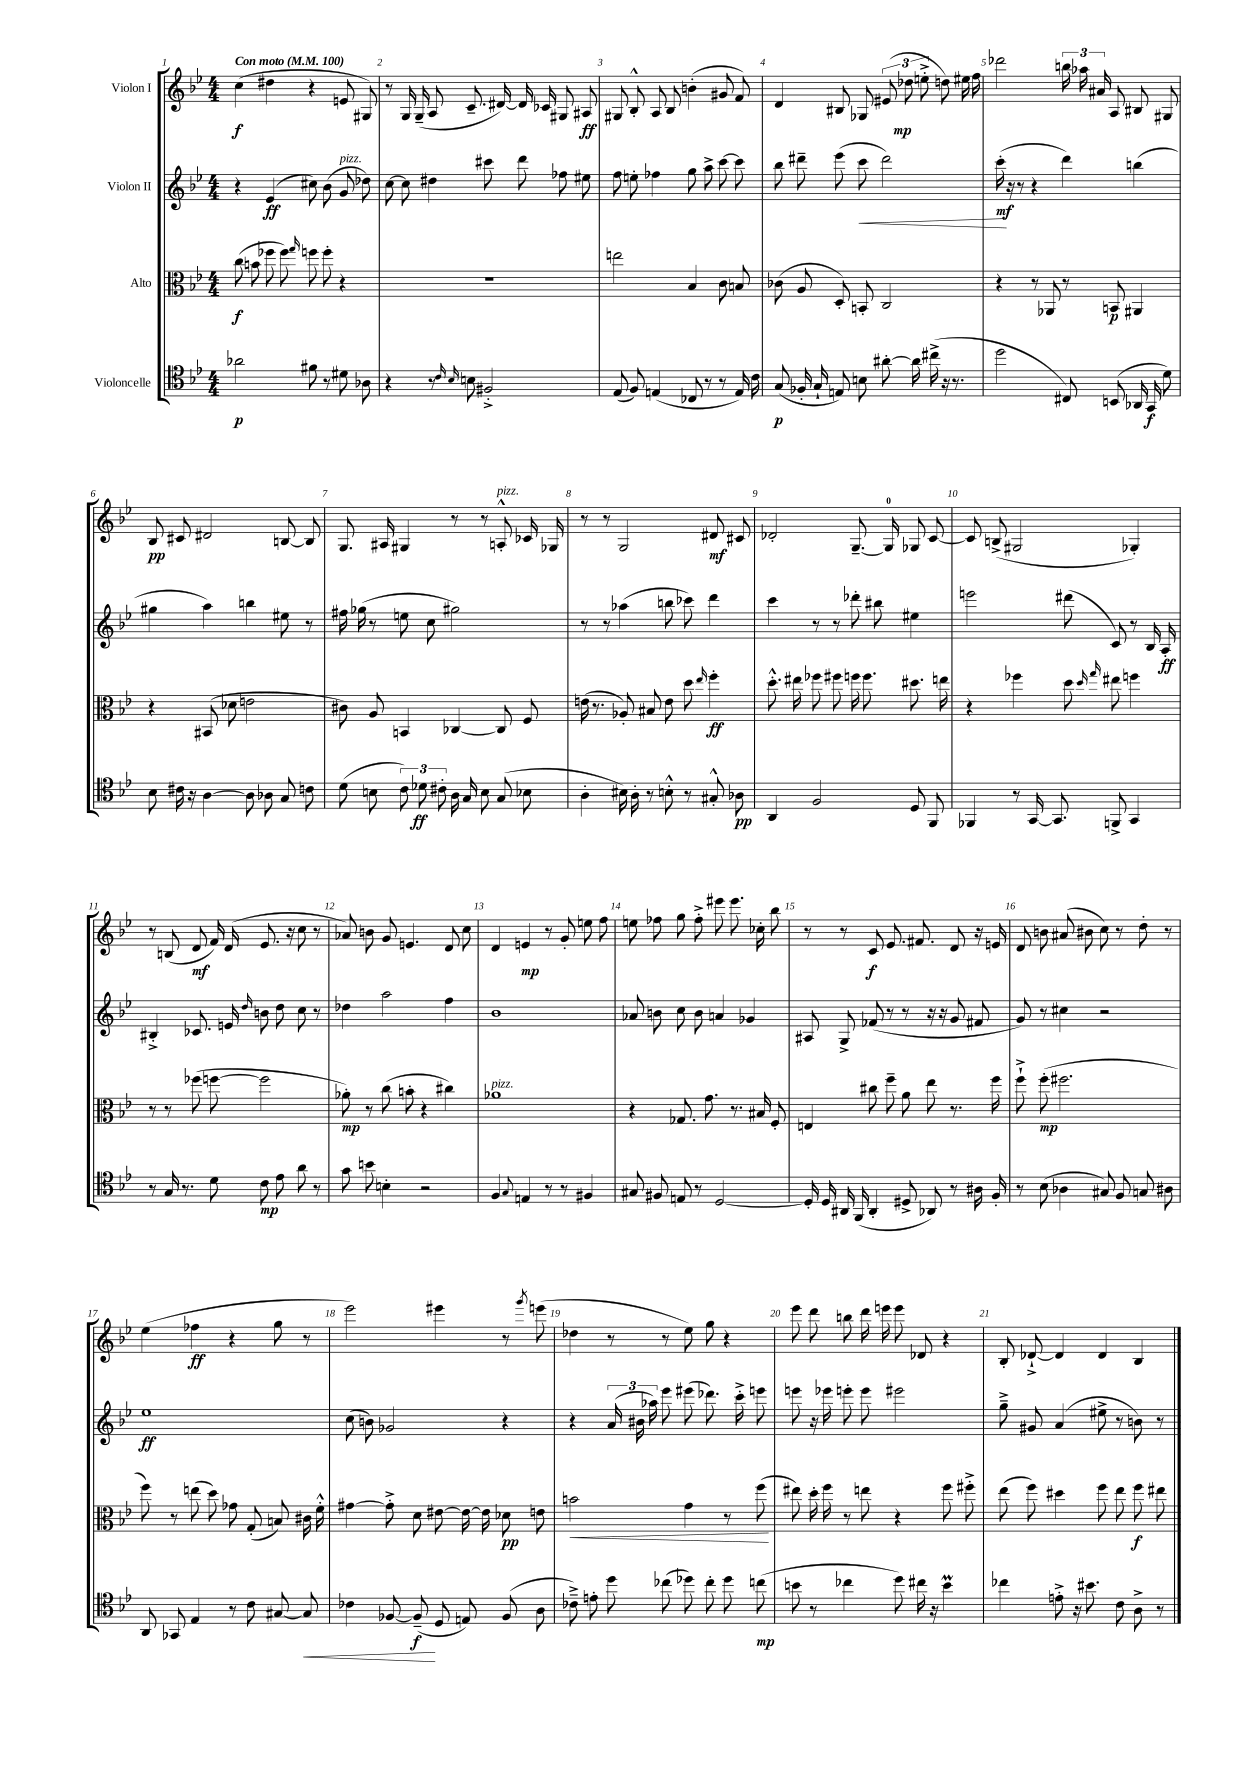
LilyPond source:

<<
\new StaffGroup <<
\new Staff = "s0" \with { instrumentName = "Violon I" } {
    \clef treble \key bes \major \numericTimeSignature \time 4/4 \tempo "Con moto" 4 = 100
    \autoBeamOff c''4\f( dis''4 r4 e'8 gis8) |
    r8 g16 g16--( a8 c'8.-- dis'16~) dis'16 ces'16 gis8 ais8\ff |
    gis8 bes8-.-^ a8 bes8 b'4-.( gis'8 f'8) |
    d'4 bis8 ges8 \tuplet 3/2 { eis'8( des''8\mp e''8-.-> } d''8) eis''16 f''16 |
    des'''2 \tuplet 3/2 { b''16 aes''16 ais'16 } a8 bis8 gis8 |
    bes8\pp cis'8 dis'2 b8~ b8 |
    g8. ais16 gis4 r8 r8 a8-.-^^\markup { \italic "pizz." } ces'16 ges16 |
    r8 r8 g2 dis'8\mf cis'8 |
    des'2-. g8.~-- g16-0 ges8 c'8~ |
    c'8 b8->( gis2 ges4-.) |
    r8 b8( d'8\mf f'16) d'16( ees'8. r16 c''8 r8 |
    aes'8) b'8 g'8 e'4. d'8 c''8 |
    d'4 e'4\mp r8 g'8-. e''8 f''8 |
    e''8 fes''8 g''8 fes''8-.-> eis'''8 eis'''8. ces''16-. bes''8 |
    r8 r8 c'8\f ees'8. fis'8. d'8 r16 e'16 |
    d'8 b'8 ais'8( bis'8 c''8) r8 d''8-. r8 |
    ees''4( fes''4\ff r4 g''8 r8 |
    ees'''2) eis'''4 r8 \acciaccatura { g'''8 } e'''8( |
    des''4 r8 r8 ees''8) g''8 r4 |
    ees'''8 d'''8 b''8 d'''16 e'''16 e'''8 des'8 r4 |
    bes8-. des'8~-!-> des'4 des'4 bes4 \bar "|." |
}
\new Staff = "s1" \with { instrumentName = "Violon II" } {
    \clef treble \key bes \major \numericTimeSignature \time 4/4
    \autoBeamOff r4 ees'4\ff( cis''8) bes'8( g'8^\markup { \italic "pizz." } des''8) |
    c''8~ c''8 dis''4 cis'''8 d'''8 fes''8 eis''8 |
    f''8 e''8-. fes''4 g''8 a''8-> c'''8~ c'''8 |
    bes''8 dis'''8-- ees'''8( c'''8\< dis'''2) |
    c'''16-.\mf\!( r16 r8 r4 d'''4) b''4( |
    gis''4 a''4) b''4 eis''8 r8 |
    fis''16 ges''16( r8 e''8 c''8 gis''2) |
    r8 r8 aes''4( b''8 ces'''8) d'''4 |
    c'''4 r8 r8 des'''8-. bis''8 eis''4 |
    e'''2 dis'''8( c'8) r8 bes16 a16-.\ff |
    bis4-.-> ces'8. e'16 \grace { d''16 } b'8 d''8 c''8 r8 |
    des''4 a''2 f''4 |
    bes'1 |
    aes'8 b'8 c''8 b'8 a'4 ges'4 |
    ais8 g8-> fes'8( r8 r8 r16 r16 g'8 fis'8 |
    g'8) r8 cis''4 r2 |
    ees''1\ff |
    c''8( b'8) ges'2 r4 |
    r4 \tuplet 3/2 { a'16( bis'16 aes''16) } ees'''8 eis'''8( des'''8.) c'''16-.-> e'''8 |
    e'''8 r16 ees'''16 e'''8-. e'''8 eis'''2 |
    g''8---> gis'8 a'4( eis''8-> r8 b'8) r8 \bar "|." |
}
\new Staff = "s2" \with { instrumentName = "Alto" } {
    \clef alto \key bes \major \numericTimeSignature \time 4/4
    \autoBeamOff c''8\f( b'8 fes''8 fes''8) \grace { g''16 } f''8 f''8-. r4 |
    R1 |
    e''2 bes4 c'8 b8 |
    ces'8( a8 d8-.) b,8-. c2 |
    r4 r8 aes,8 r8 b,8\p ais,4 |
    r4 bis,8( des'8 e'2 |
    cis'8) a8 b,4 ces4~ ces8 f8 |
    e'16( r8. aes8-.) bis8 e'8 d''8 \grace { ees''16 } f''4-.\ff |
    d''8.-.-^ eis''16 fes''8 fis''8 f''16 f''8. dis''8. e''16 |
    r4 fes''4 d''8 \grace { d''16 g''16 } eis''8 f''4 |
    r8 r8 fes''8( f''8~ f''2 |
    aes'8-.\mp) r8 c''8( b'8-. r4 cis''4) |
    aes'1^\markup { \italic "pizz." } |
    r4 ges8. g'8. r8. bis16 f8-. |
    e4 cis''8 f''8-- a'8 ees''8 r8. f''16 |
    f''8-!-> f''8-.\mp( fis''2. |
    f''8) r8 e''8( d''8) ges'8 g8-.( b8) cis'16 f'16-.-^ |
    gis'4~ gis'8-.-> d'8 eis'8~ eis'16~ eis'16 des'8\pp e'8 |
    b'2\< g'4 r8 f''8\!( |
    eis''8) d''16-. f''16 r8 e''8 r4 f''8 fis''8-.-> |
    ees''8( f''8) dis''4 f''8 ees''8 f''8\f eis''8 \bar "|." |
}
\new Staff = "s3" \with { instrumentName = "Violoncelle" } {
    \clef tenor \key bes \major \numericTimeSignature \time 4/4
    \autoBeamOff aes'2\p fis'8 r8 dis'8 aes8 |
    r4 r8 \grace { c'16 bes16 } b8 fis2-.-> |
    ees8( f8) e4( ces8 r8 r8 e16) c'16 |
    g8\p( fes16-. g16-! e8) b8 ais'8~-. ais'16 cis''16->( r16 r8. |
    d''2 cis8) b,8( aes,16 g,16\f d'8) |
    bes8 cis'16 r16 a4~ a8 aes8 g8 c'8 |
    d'8( b8 \tuplet 3/2 { c'8) des'8\ff cis'8-. } a16 g16 b8 g8( bes8 |
    a4-. bis16) a16-. r8 b8-.-^ r8 gis8-.-^ aes8\pp |
    a,4 f2 d8 f,8 |
    fes,4 r8 g,16~ g,8. f,8-> g,4 |
    r8 g16 r8. d'8 c'8\mp ees'8 a'8 r8 |
    g'8 b'8 b4-. r2 |
    f4 \appoggiatura { g8 } e4 r8 r8 fis4 |
    gis8 fis8 e8 r8 d2~ |
    d16-. d16 ais,16 f,16( ais,4-. dis8-> aes,8) r8 ais16 f16-. |
    r8 bes8( aes4 gis8) f8 g8 ais8 |
    a,8 ges,8 ees4 r8 c'8 gis8~ gis8\< |
    ces'4 fes8~ fes8--\f\!( d8 e8) fes8( a8 |
    ces'8--->) e'8-. d''8 ces''8( des''8) ces''8-. des''8 c''8\mp( |
    b'8 r8 ces''4 d''8) cis''16 r16 b'4\prall |
    ces''4 e'8-.-> r16 bis'8. c'8 a8-> r8 \bar "|." |
}
>>
>>
\layout { \context { \Score \override BarNumber.break-visibility = ##(#f #t #t) barNumberVisibility = #all-bar-numbers-visible } }
